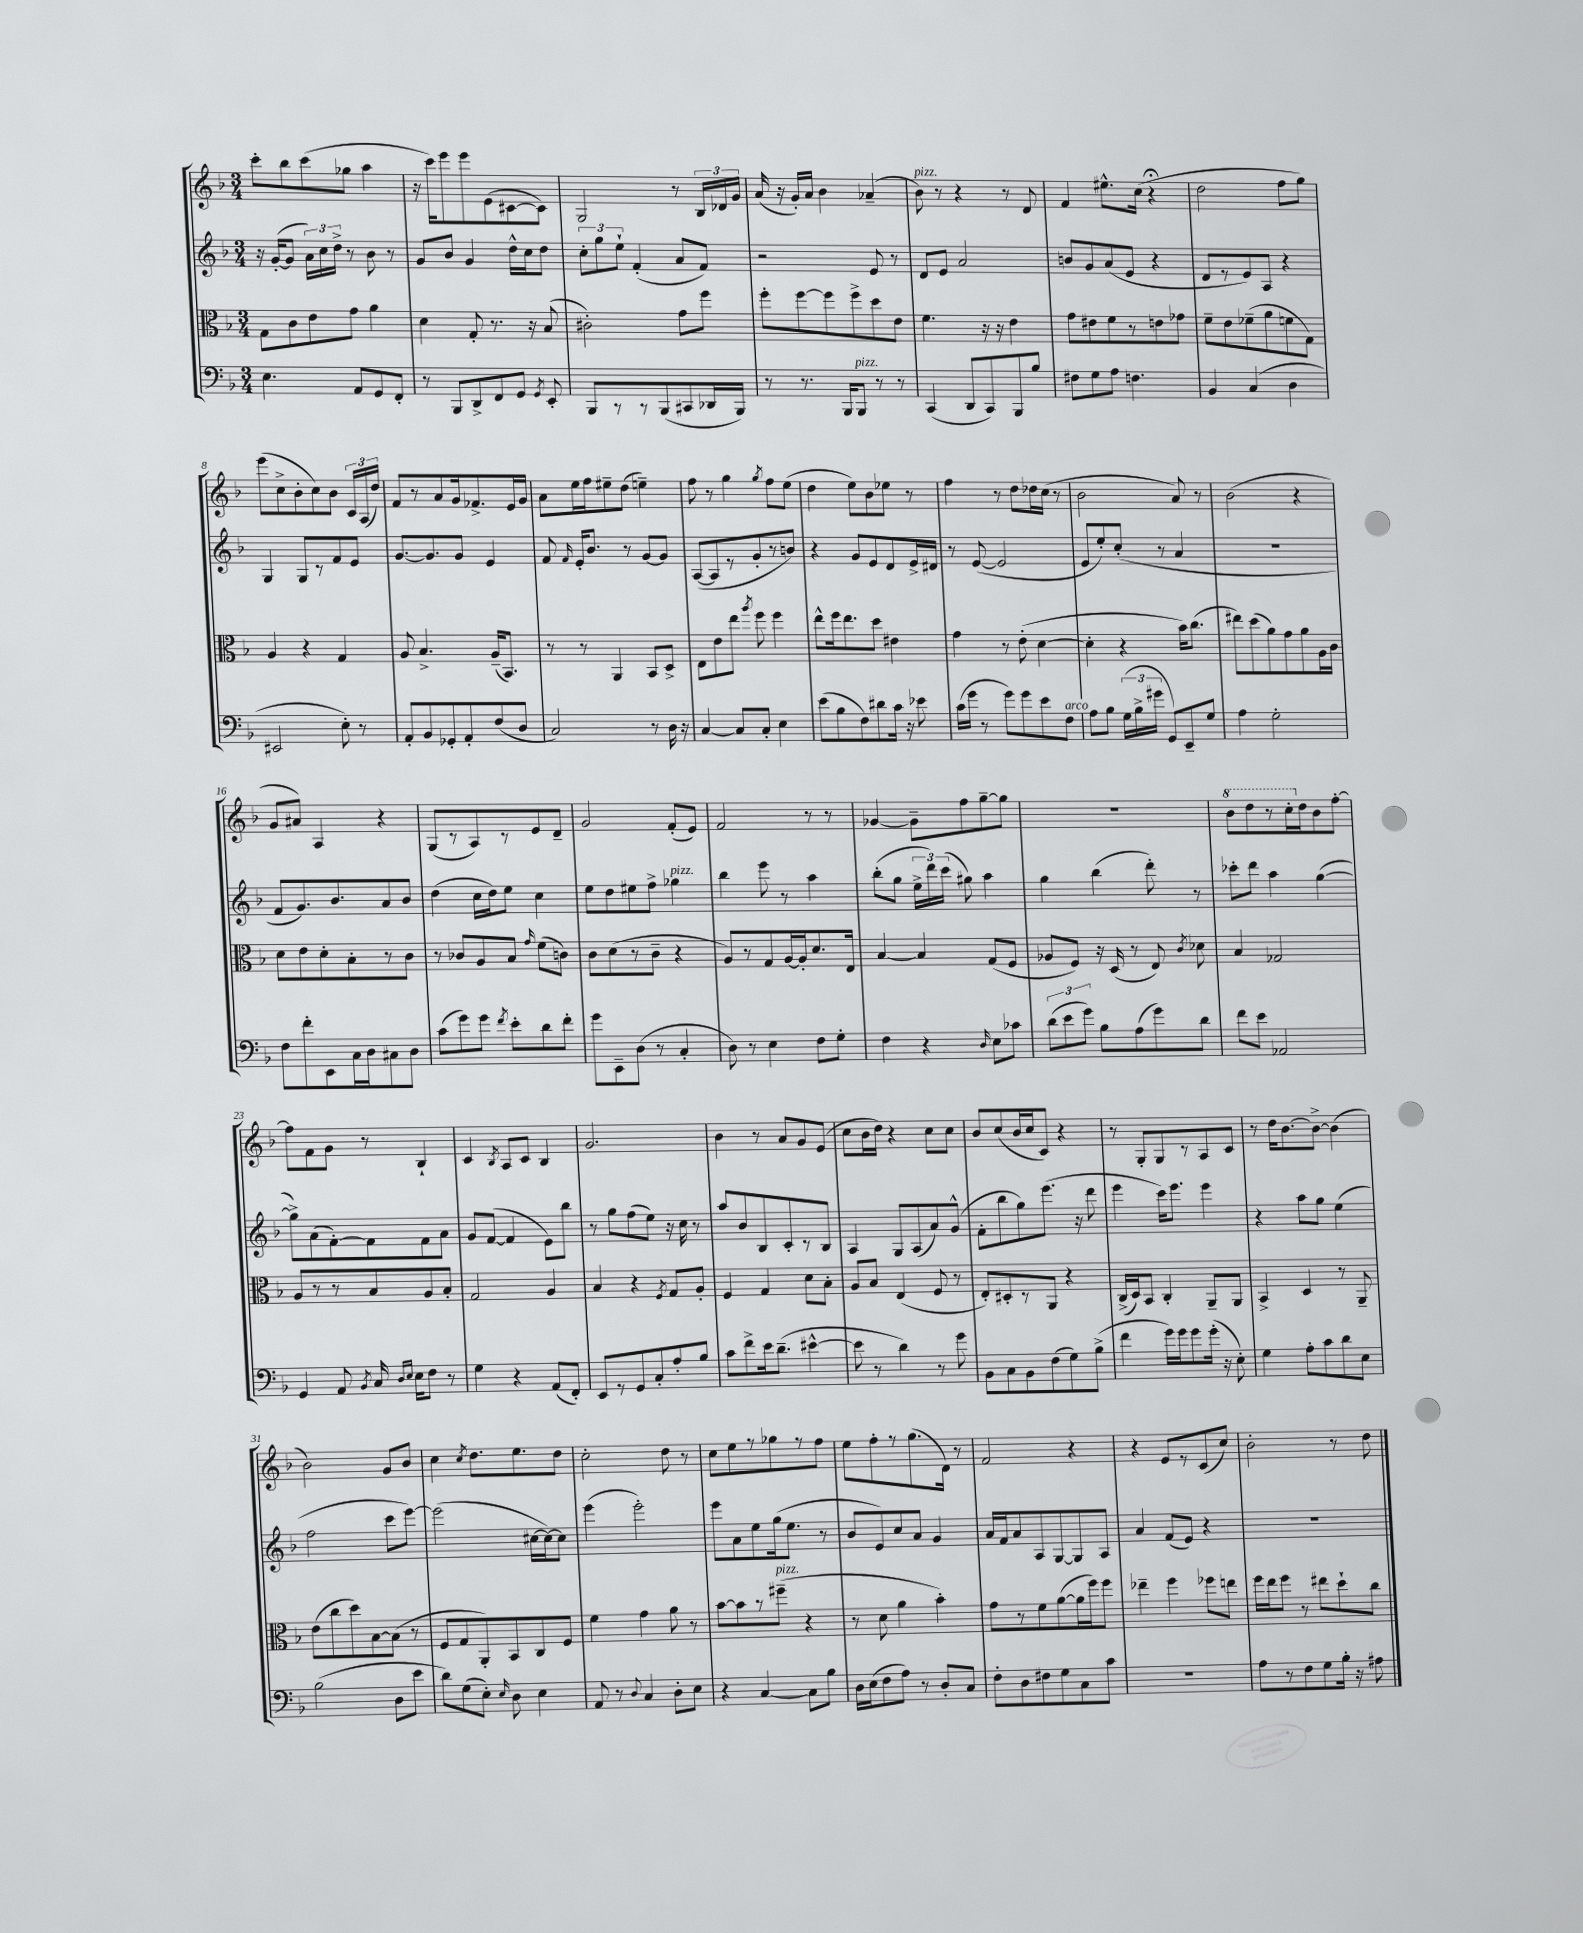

**kern	**kern	**kern	**kern
*part4	*part3	*part2	*part1
*staff4	*staff3	*staff2	*staff1
*clefF4	*clefC3	*clefG2	*clefG2
*k[b-]	*k[b-]	*k[b-]	*k[b-]
*M3/4	*M3/4	*M3/4	*M3/4
=1	=1	=1	=1
4.E\	8G\L	16r	8ccc'\L
.	.	([16g'/KL	.
.	8c\	8g/J]	8bb-\
.	8e\	24a\LL)	(8ccc\
.	.	24cc\	.
.	.	24dd^\JJ	.
8AA/L	8g\J	8r	8gg-X\J
8GG/	4a\	8b-\	4aa\
8FF'/J	.	8r	.
=2	=2	=2	=2
8r	4d\	8g/L	16r
.	.	.	16ccc\KL)
8BBB-/L	.	8b-/J	8eee\
8DD^/	8G'/	4g/	8eee\
8FF/	8.r	.	(8e\
8GG/J	.	16dd^^\LL	[8c#X\
.	16r	16cc\J	.
8qGG/	.	.	.
8EE'/	(8B-/	8dd\J	8c#\J])
=3	=3	=3	=3
8BBB-/L	2c#X'\)	12cc'\L	2G/
.	.	12gg\	.
8r	.	.	.
.	.	12ee`\J	.
8r	.	(4f'/	.
(8BBB-/	.	.	.
8CC#X/	8g\L	8a/L	8r
16DD-X/L	8ff\J	8f/J)	24B-/LL
.	.	.	24d-X/
16BBB-/JJ)	.	.	.
.	.	.	24g/JJ
=4	=4	=4	=4
8r	8ff'\L	2r	(16a/
.	.	.	16r
8.r	[8ff\	.	16g'/LL)
.	.	.	16a/JJ
.	8ff\]	.	4b-\
16BBB-/KL	.	.	.
!LO:TX:a:i:t=pizz.	!	!	!
8BBB-/J	8ff^\	.	.
8r	8dd\	8e/	(4a-X~/
8r	8e\J	8r	.
=5	=5	=5	=5
!	!	!	!LO:TX:a:i:t=pizz.
(4CC/	4.f\	8d/L	8b-\)
.	.	8e/J	8r
8DD/L	.	2a/	4r
8CC/)	16r	.	.
.	16r	.	.
8BBB-/	4e\	.	8r
8B-/J	.	.	8d/
=6	=6	=6	=6
8F#X\L	8g\L	8bn/L	4f/
8G\	8e#X\	8g/	.
8A\J	8f\	(8a/	8.ee#X^^\L
4.Fn\	8r	8e/J	.
.	.	.	(16cc\Jk
.	8en\	4r	4r;<
.	8g-X\J	.	.
=7	=7	=7	=7
4BB-/	8f~\L	8d/L	2dd\
.	8e\	8r	.
(4C/	(8f-X~\	8e/)	.
.	8a\	8A/J	.
4D\	8fn\	4r	8ff\L
.	8G\J)	.	8gg\J)
!!LO:LB:g=z
=8	=8	=8	=8
2EE#X/	4A/	4G/	(8eee\L
.	.	.	8cc^\
.	4r	8G/L	8b-'\
.	.	8r	8cc\)
8E'\)	4G/	8f/	8b-\J
8r	.	8e/J	24c/LL
.	.	.	(24A/
.	.	.	24dd/JJ)
=9	=9	=9	=9
8AA'/L	8A/	[8.g/L	8f/L
8BB-/	4.B-^/	.	8r
.	.	8.g/]	.
8GG-X'/	.	.	8a/
8AA'/	.	8g/J	16g/k
.	.	.	8.f-X^/
(8F/	(16A~/KL	4e/	.
.	8.BB-/J)	.	.
8D/J	.	.	16e/L
.	.	.	16g/JJ
=10	=10	=10	=10
2C/)	8r	8f/	8a\L
.	.	16qqf/	.
.	8r	16e'/KL	16ee\L
.	.	8.b-/J	16ff\J
.	4AA/	.	8ee#X~\
.	.	8r	(8dd\J
8r	8BB-/L	[8g/L	4een~\)
16D\	8D^/J	8g/J]	.
16r	.	.	.
=11	=11	=11	=11
[4C/	8E\L	([8A/L	8ff\
.	8e\	8A/]	8r
8C/L]	8ee\J	8r	4gg\
.	8qaa/	.	.
8C'/J	8ff\	8g'/	.
.	.	.	8qgg/
4E\	4ff\	8r	8ff\L
.	.	8bn/J)	(8ee\J
=12	=12	=12	=12
(8e\L	8ee^^\L	4r	4dd\
8B-\	16ff\k	.	.
.	8.ee\	.	.
8F\)	.	8g/L	8ee\L)
8d#X\	8dd\J	8e/	8b-\
16c\Jk	4e#X\	8d/	8ee-X\J
16r	.	.	.
8e-X\	.	16e^/L	8r
.	.	16d#X/JJ	.
=13	=13	=13	=13
(16c\LL	4g\	8r	4ff\
16g\JJ	.	.	.
8r	.	([8e/	.
8g\L)	8r	2e/]	8r
8g\	(8e'\	.	8dd\L
8e\	[4d\	.	16dd-X\L
.	.	.	(16cc\JJ
!LO:TX:a:i:t=arco	!	!	!
8F\J	.	.	8r
=14	=14	=14	=14
8A\L	4d'\]	8e/L	2b-\
8B-\J	.	8ee'/)	.
(24G\LL	4r	(8cc'/J	.
24B-^\	.	.	.
24g#X\JJ	.	.	.
8GG/L)	.	8r	.
8EE~/	16b-\KL)	4a/	8a/)
.	(8.cc\J	.	.
8G/J	.	.	8r
=15	=15	=15	=15
4A\	8ee#X\L)	2.r	(2b-\
.	(8dd\	.	.
2G'\	8a\)	.	.
.	8g\	.	.
.	8a\	.	4r
.	16A\L	.	.
.	16c\JJ	.	.
!!LO:LB:g=z
=16	=16	=16	=16
8F\L	8d\L	8f/L	8g/L
8f'\	8e\	8.g/)	8a#X/J)
8EE\	8d'\	.	4A/
.	.	8.b-/	.
16C\L	8B-'\	.	.
16D\J	.	.	.
8C#X\	8r	8a/	4r
8D\J	8c\J	8b-/J	.
=17	=17	=17	=17
(8c\L	8r	(4dd\	(8G/L
8g\)	8c-X/L	.	8r
8g\J	8A/	16cc\LL	8A/)
.	.	16dd\J)	.
8qf/	.	.	.
8e'\L	8B-/J	8ee\J	8r
.	16qqg/	.	.
8d\	(8f\L	4cc\	8e/
8f'\J	8cn\J)	.	8d~/J
=18	=18	=18	=18
8g\L	8c\L	8ee\L	2g/
8EE~\	(8d\	8dd\	.
(8D\J	8r	8ee#X\	.
8r	8c~\J	8ff^\J	.
!	!	!LO:TX:a:i:t=pizz.	!
4C'/	4r	4gg-X\	(8f'/L
.	.	.	8e/J)
=19	=19	=19	=19
8D\)	8A/L)	4bb-\	2f/
8r	8r	.	.
4E\	8G/	8eee\	.
.	[16A/L	8r	.
.	16A'/J]	.	.
8F\L	8.d/	4aa\	8r
8G'\J	.	.	8r
.	16E/Jk	.	.
=20	=20	=20	=20
4F\	[4B-/	(8bb-'\L	[4g-X/
.	.	8gg\J	.
4r	4B-/]	24ee^\LL	8g-~\L]
.	.	24ddd\)	.
.	.	(24ccc\JJ	.
.	.	8gg#X\)	8ff\
16qqD/	.	.	.
8E\L	(8G/L	4aa\	[8gg~\
8c-X\J	8F/J	.	8gg\J]
=21	=21	=21	=21
(12d\L	8A-X/L	4gg\	2.r
12e\	.	.	.
.	8F/J)	.	.
12g\J)	.	.	.
8B-\L	16r	(4bb-\	.
.	(16D/	.	.
(8A\	8r	.	.
8g\)	8E/)	8ddd'\)	.
.	8qc/	.	.
8d\J	8d-X\	8r	.
=22	=22	=22	=22
*	*	*	*8va
8f\L	4B-/	8ccc-X'\L	8bb-\L
8e\J	.	8ddd\J	8ddd\
2AA-X/	2G-X/	4aa\	8r
.	.	.	16ccc'\L
*	*	*	*X8va
.	.	.	16dd\J
.	.	([4gg\	8b-\
.	.	.	[8ff'\J
!!LO:LB:g=z
=23	=23	=23	=23
4GG/	8A/L	8gg^\L])	8ff\L]
.	8r	(8a\	8f\
8AA/	8r	[8f'\)	8g\J
8qBB-/	.	.	.
16C/	8B-/	8f\]	8r
16qqD/LL	.	.	.
16qqE/JJ	.	.	.
16E\KL	.	.	.
8F\J	8A/	8f\	4B-`/
8r	8B-'/J	8a\J	.
=24	=24	=24	=24
4G\	2G/	8g/L	4c/
.	.	([8f/J	.
.	.	.	8qB-/
4r	.	4f/]	8A/L
.	.	.	8c/J
(8AA/L	4A/	8e\L)	4B-/
8FF'/J)	.	8bb-\J	.
=25	=25	=25	=25
8EE/L	4B-/	8r	2.g/
8r	.	8gg\L	.
8GG/	4r	(8ff\	.
8C'/	.	8ee\J)	.
.	8qF/	.	.
8A'/	8G/L	16r	.
.	.	16cc\	.
8B-/J	8A'/J	8r	.
=26	=26	=26	=26
8c\L	4F/	8aa/L	4b-\
8f^\	.	8b-/	.
16e\k	4G/	8B-/	8r
(8.d~\J	.	.	.
.	.	8c'/	8a/L
[4e#X^^\	8d\L	8r	8g/
.	8B-'\J	8B-/J	(8e/J
=27	=27	=27	=27
8e#\]	8A/L	4A/	8cc\L
8r	8B-/J	.	16b-\L
.	.	.	16dd\JJ)
4d\)	(4E/	8G/L	4r
.	.	(8A/	.
8r	8F/	8a/)	8cc\L
8g\	8r	(8g^^/J	8cc\J
=28	=28	=28	=28
8BB-\L	8E'/L)	8f'\L	8b-/L
8C\	8D#X'/	8bb-\	(8cc/
8BB-\	8r	8gg\)	16b-/L
.	.	.	16cc/J
(8F\	8AA/J	(8.eee\J	8c/J)
8G\)	4r	.	4r
.	.	16r	.
(8B-^\J	.	8ddd\	.
=29	=29	=29	=29
4f\	(16C^/LL	4eee\	8r
.	16D/J)	.	.
.	8BB-/J	.	8G'/L
16g\LL)	4C'/	16ccc\KL)	8G/
16g\J	.	8.eee\J	.
8g\	.	.	8r
(16g'\Jk	8AA~/L	4eee\	8A/
16r	.	.	.
8E'\)	8AA/J	.	8c/J
=30	=30	=30	=30
4G\	4BB-^/	4r	8r
.	.	.	16dd\KL
.	.	.	[8.b-\
8A'\L	4D/	8aa\L	.
8c\	.	8gg\J	8b-^\J_
8d\	8r	(4ee\	(4b-\]
8E\J	8AA~/	.	.
!!LO:LB:g=z
=31	=31	=31	=31
(2B-\	(8e\L	2ff\	2b-\)
.	8cc\	.	.
.	8dd\)	.	.
.	[8B-\	.	.
8D\L	(8B-\J]	8ccc\L	8g/L
8e\J	8r	[8eee\J)	8b-/J
=32	=32	=32	=32
8d\L)	8F/L	(2eee\]	4cc\
(8G\	8G/	.	.
.	.	.	8qcc/
8E'\J)	8AA'/)	.	8.dd\L
16qqE/	.	.	.
8D\	8BB-/	.	.
.	.	.	8.ee\
4E\	8C/	[16cc#X\LL	.
.	.	16cc#\J_)	.
.	8F/J	8cc#\J]	8dd\J
=33	=33	=33	=33
8AA/	4f\	(4eee\	2cc'\
8r	.	.	.
8qqD/	.	.	.
4C/	4g\	2eee'\)	.
8D'\L	8a\	.	8dd\
8E\J	8r	.	8r
=34	=34	=34	=34
4r	[8b-\L	8eee\L	8cc\L
.	8b-\]	8a\	8ee\
[4C/	8r	8ee\	8r
!	!LO:TX:a:i:t=pizz.	!	!
.	(8ff#X~\J	(16gg\k	8gg-X\
.	.	8.ee\J	.
8C\L]	4r	.	8r
8B-\J	.	8r	8ff\J
=35	=35	=35	=35
16D\LL	8r	8b-/L	8ee\L
(16E\J	.	.	.
8F\	8d\	8e/)	8ff'\
8A\J)	4a\	8cc/	8r
8r	.	8a/J	(8.gg\
8D'/L	4b-'\)	4g/	.
.	.	.	16d\Jk)
8C/J	.	.	8r
=36	=36	=36	=36
8F'\L	8g\L	16a/LL	2f/
.	.	16f/J	.
8D\	8r	8a/	.
8F#X\	8f\	8A/	.
8G\	([8a\	[8G/	.
8C\	16a\L]	8G/]	4r
.	16ff\J)	.	.
8c\J	8ff\J	8A/J	.
=37	=37	=37	=37
2.r	4ee-X~\	4a/	4r
.	4ff\	(8f/L	8e/L
.	.	8e/J)	8r
.	8ff-X\L	4r	(8c/
.	8een\J	.	8cc/J)
=38	=38	=38	=38
8A\L	16ff\LL	2.r	2b-'\
.	16ee\J	.	.
8r	8ff\J	.	.
8F\	8r	.	.
8G\	8ee#X\L	.	.
16B-'\Jk	8dd`\	.	8r
16r	.	.	.
8A#X\	8cc\J	.	8dd\
==	==	==	==
*-	*-	*-	*-
